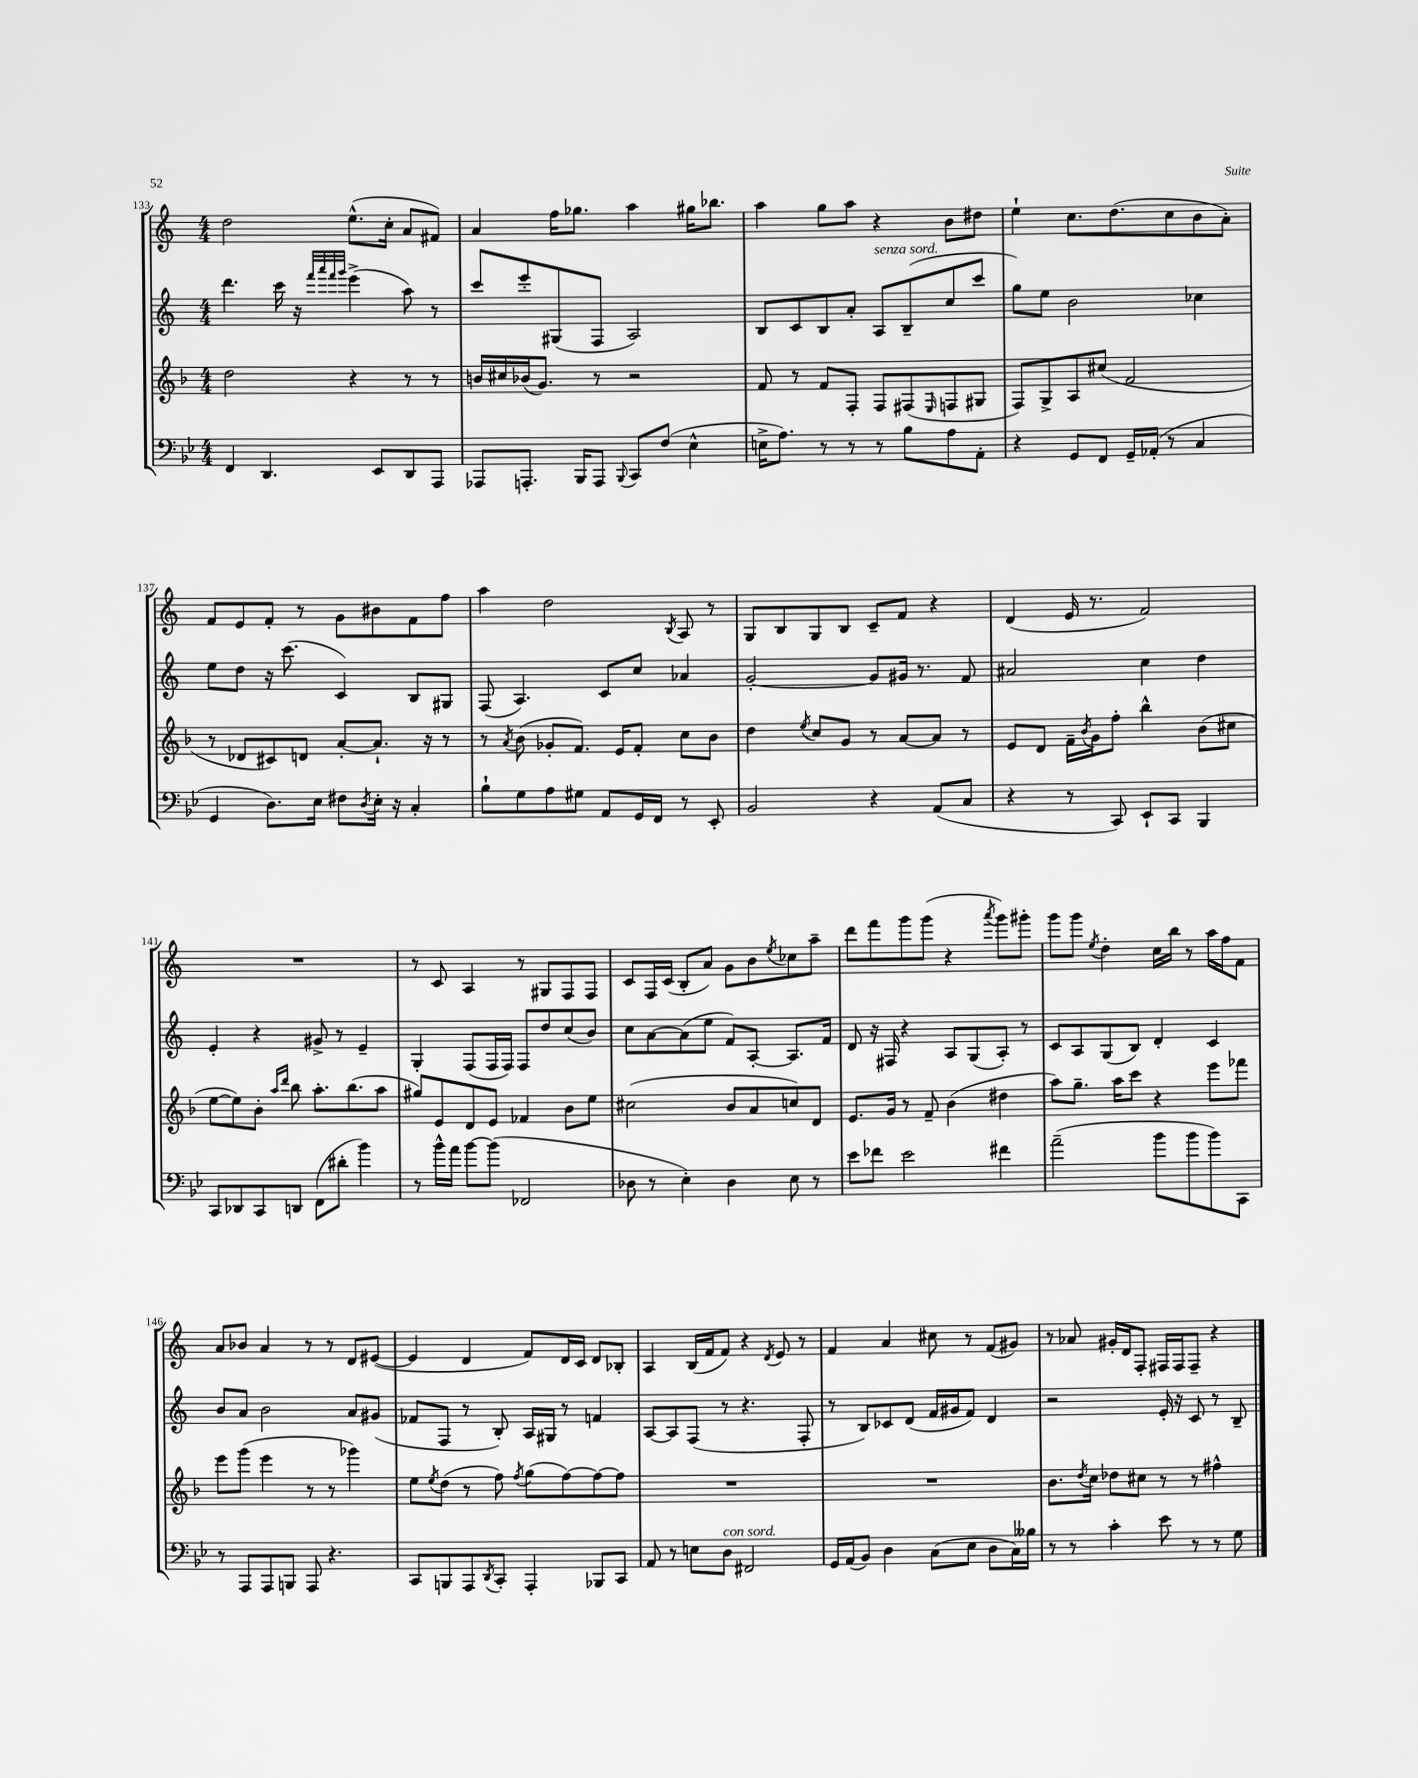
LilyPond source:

<<
\new StaffGroup <<
\new Staff = "s0" {
    \clef treble \key c \major \numericTimeSignature \time 4/4
    d''2 e''8.-^( c''16-. a'8 fis'8) |
    a'4 f''16 ges''8. a''4 gis''16 bes''8. |
    a''4 g''8 a''8 r4 b'8 dis''8 |
    e''4-! c''8. d''8.( c''8 b'8 a'8-.) |
    f'8 e'8 f'8-. r8 g'8 bis'8 f'8 f''8 |
    a''4 d''2 \acciaccatura { b8 } a8 r8 |
    g8 b8 g8 b8 c'8-- f'8 r4 |
    d'4( e'16 r8. f'2) |
    R1 |
    r8 c'8 a4 r8 gis8 f8 f8 |
    c'8 f16 c'16( b8-. a'8) g'8 b'8 \acciaccatura { e''8 } ces''8 a''8-- |
    d'''8 f'''8 g'''8 g'''8( r4 \acciaccatura { a'''8 } g'''8) gis'''8-. |
    g'''8 g'''8 \acciaccatura { e''8 } d''4-. c''16 b''16 r8 a''16 f''16 f'8 |
    a'8 bes'8 a'4 r8 r8 d'8 eis'8~( |
    eis'4 d'4 f'8) d'16 c'16 d'8 bes8-. |
    a4 b16( f'16 f'8) r4 \acciaccatura { d'8 } e'8 r8 |
    f'4 a'4 cis''8 r8 f'8( gis'8) |
    r8 aes'8 gis'16-. d'16 f8-. fis16 fis16 fis8-- r4 \bar "|." |
}
\new Staff = "s1" {
    \clef treble \key c \major \numericTimeSignature \time 4/4
    d'''4. c'''16 r16 \grace { f'''32 a'''32 f'''32 g'''32 } e'''4->( a''8) r8 |
    c'''8 e'''8-. gis8( f8 a2) |
    b8 c'8 b8 a'8-. a8^\markup { \italic "senza sord." } b8--( c''8 c'''8 |
    g''8) e''8 b'2 ces''4 |
    e''8 d''8 r16 c'''8.( c'4) b8 gis8 |
    f8( a4.) c'8 c''8 aes'4 |
    g'2~-. g'8 gis'16 r8. f'8 |
    ais'2 c''4 d''4 |
    e'4-. r4 gis'8-> r8 e'4-- |
    g4-. f8( f16 f16) f8 d''8 c''8( b'8) |
    c''8 a'8~ a'8( e''8 f'8) a8~-. a8. f'16 |
    d'8 r16 fis16 r4 a8 g8( a8-.) r8 |
    c'8 a8 g8( b8) d'4-. c'4 |
    b'8 a'8 b'2 a'8 gis'8( |
    fes'8 f8 r8 b8-.) a16 gis16 r8 f'4 |
    a8~ a8 f8( r8 r4. f8-. |
    r8 b8) ces'8 d'8( f'16 gis'16 f'8) d'4 |
    r2 e'16-. r16 c'8 r8 b8-- \bar "|." |
}
\new Staff = "s2" {
    \clef treble \key f \major \numericTimeSignature \time 4/4
    d''2 r4 r8 r8 |
    b'16 cis''16 bes'16( g'8.) r8 r2 |
    f'8 r8 f'8 f8-. f8 fis8( \grace { e16 } f8 gis8 |
    f8) g8-> a8 cis''8( f'2 |
    r8 des'8 cis'8) d'8 a'8~-. a'8.-! r16 r8 |
    r8 \acciaccatura { a'8 } bes'8( ges'8-. f'8.) e'16 f'8-. c''8 bes'8 |
    d''4 \acciaccatura { e''8 } c''8 g'8 r8 a'8~ a'8 r8 |
    e'8 d'8 f'16-- \acciaccatura { bes'8 } g'16 f''8-. bes''4-^ bes'8( cis''8 |
    e''8~ e''8) bes'8-. \grace { a''16 d'''16 } bes''8 a''8.-. bes''8.( a''8 |
    gis''8) e'8 d'8 e'8 fes'4 bes'8 e''8 |
    cis''2( bes'8 a'8 c''8) d'8 |
    e'8. g'16 r8 f'8-- bes'4( dis''4 |
    a''8) g''8.-- a''16 c'''8 r4 e'''8 fes'''8 |
    e'''8 g'''8( e'''4 r8 r8 ges'''4) |
    e''8 \acciaccatura { e''8 } d''8( r8 f''8) \acciaccatura { f''8 } g''8( f''8~) f''8~ f''8 |
    R1 |
    R1 |
    bes'8. \acciaccatura { d''8 } c''16 des''8 cis''8 r8 r8 fis''4-^ \bar "|." |
}
\new Staff = "s3" {
    \clef bass \key bes \major \numericTimeSignature \time 4/4
    f,4 d,4. ees,8 d,8 a,,8 |
    aes,,8 a,,8.-. bes,,16 a,,8 \appoggiatura { bes,,8 } c,8 f8( ees4-^ |
    e16-> a8.) r8 r8 r8 bes8 a8 a,8-. |
    r4 g,8 f,8 g,16-- aes,16-.( r8 c4 |
    g,4 d8.) ees16 fis8 \acciaccatura { d8 } ees16-. r16 c4-. |
    bes8-! g8 a8 gis8 a,8 g,16 f,16 r8 ees,8-. |
    bes,2 r4 a,8( c8 |
    r4 r8 c,8) ees,8-! c,8 bes,,4 |
    c,8 des,8 c,8 d,8 f,8( dis'8-. bes'4) |
    r8 bes'16-^ a'16 bes'8~ bes'8( fes,2 |
    des8 r8 ees4-.) des4 ees8 r8 |
    ees'8 fes'8 ees'2 fis'4 |
    a'2--( bes'8 bes'8 bes'8) c,8 |
    r8 a,,8 a,,8 b,,8 a,,8 r4. |
    c,8 b,,8 a,,8 \acciaccatura { d,8 } c,8-. a,,4-. bes,,8 c,8 |
    a,8 r8 e8 d8^\markup { \italic "con sord." } fis,2 |
    g,16 a,16( bes,8) d4 c8( ees8 d8 c16) beses16 |
    r8 r8 c'4-. ees'8 r8 r8 g8 \bar "|." |
}
>>
>>
\layout { \context { \Score currentBarNumber = #133 } }
